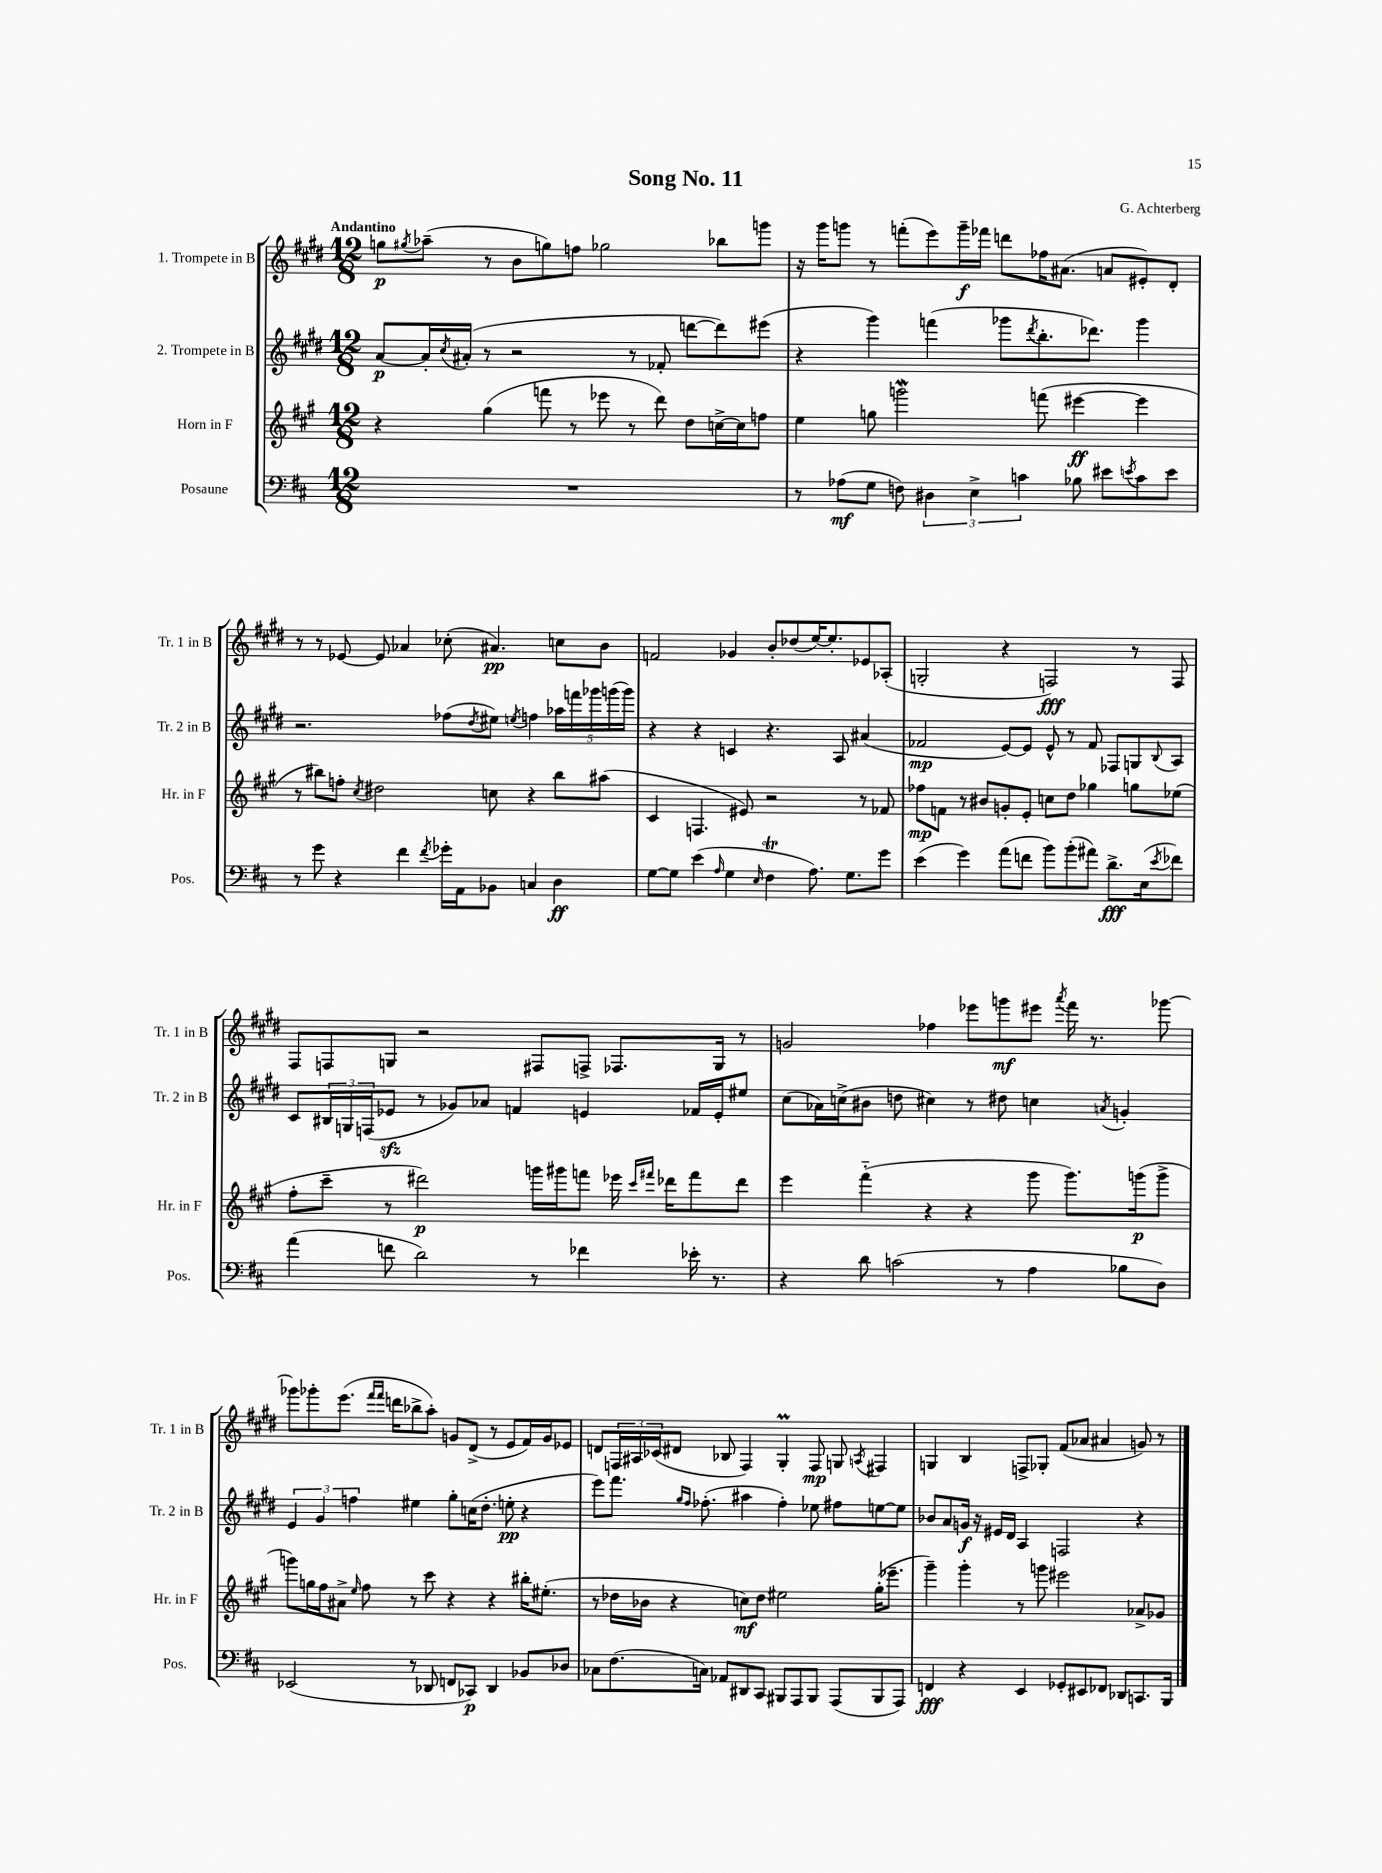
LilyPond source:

\header { title = "Song No. 11" composer = "G. Achterberg" }
<<
\new StaffGroup <<
\new Staff = "s0" \with { instrumentName = "1. Trompete in B" shortInstrumentName = "Tr. 1 in B" } {
    \clef treble \key e \major \numericTimeSignature \time 12/8 \tempo "Andantino"
    g''8\p \acciaccatura { gis''8 } aes''8--( r8 b'8 g''8) f''8 ges''2 bes''8 g'''8 |
    r16 gis'''16 g'''8 r8 f'''8-.( e'''8) g'''16--\f fes'''16 d'''8 fes''16 ais'8.( a'8 eis'8-.) dis'8-. |
    r8 r8 ees'8~ ees'8 aes'4 ces''8-.( ais'4.\pp) c''8 b'8 |
    f'2 ges'4 b'8-. des''8( e''16~) e''8.-. ees'8 aes8-.( |
    g2-. r4 f2\fff) r8 f8 |
    fis8 f8 g8 r2 fis8 f8-> fes8. g16 r8 |
    g'2 fes''4 ees'''8 g'''8\mf eis'''8 \acciaccatura { a'''8 } fis'''16 r8. ges'''8~ |
    ges'''8 ges'''8-. e'''8.( \grace { fis'''16 fis'''16 } d'''16 bes''8-> a''8-.) g'8 dis'8->( r8 e'8 fis'16) g'16 ees'8 |
    d'8 \tuplet 3/2 { f16 ais16 ces'16( } dis'8 bes8 f4) gis4-.\prall f8\mp g8 \acciaccatura { a8 } fis4 |
    g4 b4 f8-> ges8-. fis'8( aes'8 ais'4 g'8) r8 \bar "|." |
}
\new Staff = "s1" \with { instrumentName = "2. Trompete in B" shortInstrumentName = "Tr. 2 in B" } {
    \clef treble \key e \major \numericTimeSignature \time 12/8
    a'8~\p a'16-. \acciaccatura { cis''8 } ais'16-.( r8 r2 r8 fes'8-. d'''8~ d'''8) eis'''8( |
    r4 gis'''4) f'''4( ges'''8 \acciaccatura { dis'''8 } b''8.-. des'''8.) ges'''4 |
    r2. fes''8( \acciaccatura { dis''8 } eis''8) \acciaccatura { e''8 } f''4 \tuplet 5/4 { aes''16 f'''16 ges'''16 g'''16( g'''16) } |
    r4 r4 c'4 r4. a8 ais'4( |
    fes'2\mp e'8~) e'8 e'8-^ r8 fes'8 fes8 g8 \appoggiatura { b8 } a8 |
    cis'8 \tuplet 3/2 { bis16 g16 f16( } ees'8\sfz r8 ges'8) aes'8 f'4 e'4 fes'16 e'16-. eis''8 |
    cis''8( aes'16) c''16->( bis'8 d''8 cis''4) r8 dis''8 c''4 \acciaccatura { a'8 } g'4-. |
    \tuplet 3/2 { e'4 gis'4 f''4 } eis''4 gis''8-. c''16( dis''8.-. e''8-.\pp r4 |
    e'''8) fis'''8. \grace { gis''16 fis''16 } fes''8.-.( ais''4 fes''4-.) ees''8 fis''8 e''8~ e''8 |
    bes'8 a'8 g'16\f r16 eis'16 dis'16 a4 f2 r4 \bar "|." |
}
\new Staff = "s2" \with { instrumentName = "Horn in F" shortInstrumentName = "Hr. in F" } {
    \clef treble \key a \major \numericTimeSignature \time 12/8
    r4 gis''4( f'''8 r8 ees'''8 r8 d'''8) d''8 c''16~-> c''16 f''8 |
    e''4 g''8 g'''2\mordent f'''8( eis'''4~\ff eis'''4 |
    r8 bis''8) f''8-. \acciaccatura { cis''8 } dis''2 c''8 r4 bis''8 ais''8( |
    cis'4 f4. eis'8) r2 r8 fes'8 |
    fes''8\mp f'8 r8 bis'8 g'8-. e'8-. c''8 d''8 ges''4 g''8 ees''8( |
    fis''8-. cis'''8-- r8 dis'''2\p) g'''16 gis'''16 f'''8 ees'''16 \grace { cis'''16 fis'''16 } des'''16 fis'''8 des'''8 |
    e'''4 fis'''4-_( r4 r4 gis'''8 gis'''8.) g'''16\p( g'''8-> |
    g'''8) g''16 fis''16 ais'8-> \grace { e''16 } fis''8 r8 cis'''8 r4 r4 bis''16-. eis''8.-.( |
    r8 des''16 bes'16 r4 c''8\mf) des''8 eis''2 gis''16-.( ees'''8.-- |
    gis'''4--) gis'''4-. r8 g'''8 eis'''2 aes'8-> ges'8 \bar "|." |
}
\new Staff = "s3" \with { instrumentName = "Posaune" shortInstrumentName = "Pos." } {
    \clef bass \key d \major \numericTimeSignature \time 12/8
    R1. |
    r8 aes8\mf( g8 f8) \tuplet 3/2 { dis4 e4-> c'4 } bes8 eis'8 \acciaccatura { e'8 } c'8 e'8 |
    r8 g'8 r4 fis'4 \acciaccatura { fis'8 } ges'16-. a,16 bes,8 c4 d4\ff |
    g8~ g8 e'4( \grace { a16 } g4 \grace { e16 } fis4\trill a8.) g8. g'8 |
    e'4( g'4) a'8( f'8 b'8) b'8-.( ais'8) d'8.->\fff e16( \acciaccatura { e'8 } fes'8) |
    a'4( f'8 d'2) r8 fes'4 ees'16-. r8. |
    r4 d'8 c'2( r8 a4 bes8 d8) |
    ees,2( r8 des,8 f,8 ces,8\p) des,4 bes,8 des8 |
    ces8 fis8.( c16) aes,8 dis,8 cis,8 bis,,8 a,,8 bis,,8 a,,8( bis,,8 a,,8) |
    f,4\fff r4 e,4 ges,8-. eis,8 fes,8 des,8 c,8. b,,16 \bar "|." |
}
>>
>>
\layout { \context { \Score \remove "Bar_number_engraver" } }
